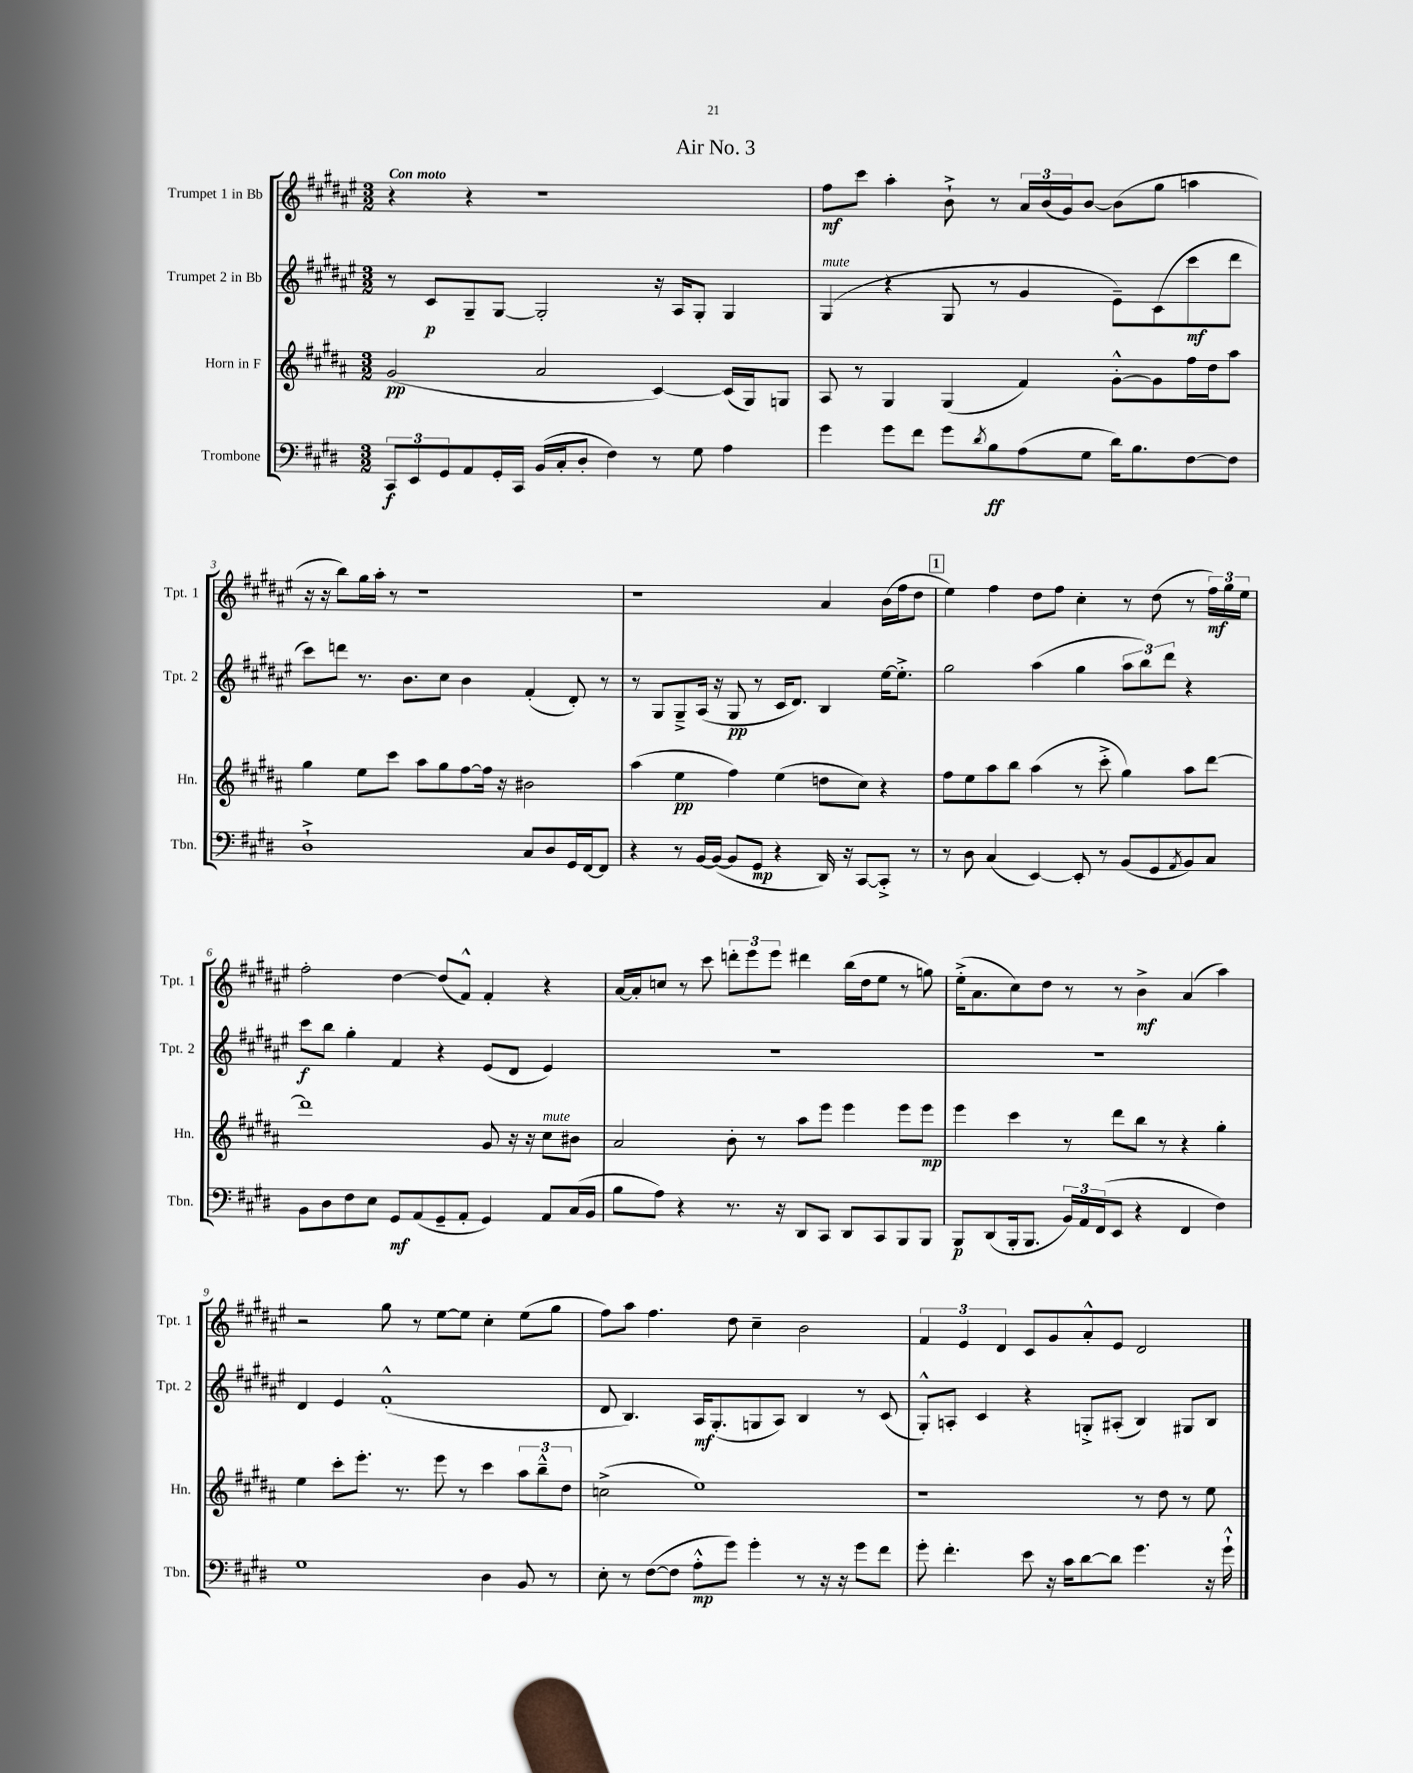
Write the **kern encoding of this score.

**kern	**kern	**kern	**kern
*staff4	*staff3	*staff2	*staff1
*clefF4	*clefG2	*clefG2	*clefG2
*k[f#c#g#d#]	*k[f#c#g#d#a#]	*k[f#c#g#d#a#e#]	*k[f#c#g#d#a#e#]
*M3/2	*M3/2	*M3/2	*M3/2
12CC#	(2g#	8r	4r
12EE	.	.	.
.	.	8c#	.
12GG#	.	.	.
8AA	.	8G#~	4r
16GG#'	.	[8G#	.
16CC#	.	.	.
(16BB	2a#	2G#']	1r
16C#'	.	.	.
8D#'	.	.	.
4F#)	.	.	.
8r	[4c#)	16r	.
.	.	16A#	.
8G#	.	8G#'	.
4A	(16c#]	4G#	.
.	16G#)	.	.
.	8G	.	.
=	=	=	=
4g#	8A#	(4G#	8ff#
.	8r	.	8ccc#
8g#	4G#	4r	4aa#'
8f#	.	.	.
8g#	(4G#	8G#	8b`^
8qd#	.	.	.
8B	.	8r	8r
(8A	4f#)	4g#	24a#
.	.	.	(24b
.	.	.	24g#)
8G#	.	.	[8b
16d#)	[8g#'^^	8e#~)	(8b]
8.B	.	.	.
.	8g#]	(8c#	8gg#
[8F#	16ff#	8ccc#	4aa
.	16dd#	.	.
8F#]	8aa#	8ddd#	.
=	=	=	=
1D#`^	4gg#	8ccc#)	16r
.	.	.	16r
.	.	8ddd	8bb)
.	8ee	8.r	16gg#
.	.	.	16aa#'
.	8ccc#	.	8r
.	.	8.b	.
.	8aa#	.	1r
.	8gg#	8cc#	.
.	[8ff#	4b	.
.	16ff#]	.	.
.	16r	.	.
8C#	2b#	(4f#'	.
8D#	.	.	.
16GG#	.	8d#')	.
[16FF#	.	.	.
8FF#]	.	8r	.
=	=	=	=
4r	(4aa#	8r	1r
.	.	8G#	.
8r	4ee	8G#~^	.
[16BB	.	(16A#	.
(16BB_	.	16r	.
8BB]	4ff#)	8G#	.
8GG#	.	8r	.
4r	(4ee	16c#	.
.	.	8.d#)	.
16DD#)	8dd	4B	4a#
16r	.	.	.
[8CC#	8cc#)	.	.
8CC#'^]	4r	[16ee#	(16b
.	.	8.ee#'^]	16ff#
8r	.	.	8dd#
=	=	=	=
8r	8ff#	2gg#	4ee#)
8D#	8ee	.	.
(4C#	8aa#	.	4ff#
.	8bb	.	.
[4EE)	(4aa#	(4aa#	8dd#
.	.	.	8ff#
8EE']	8r	4gg#	4cc#'
8r	8ccc#'^	.	.
(8BB	4gg#)	12aa#	8r
.	.	12bb)	.
8GG#	.	.	(8dd#
.	.	12ddd#	.
8qAA	.	.	.
8BB)	8aa#	4r	8r
8C#	[8ddd#	.	24ff#)
.	.	.	24gg#
.	.	.	24ee#
=	=	=	=
8BB	1ddd#]	8ccc#	2ff#'
8D#	.	8bb	.
8F#	.	4gg#'	.
8E	.	.	.
8GG#	.	4f#	[4dd#
(8AA	.	.	.
8GG#~	.	4r	(8dd#]
8AA'	.	.	8f#^^)
4GG#)	8g#	(8e#	4f#'
.	16r	8d#	.
.	16r	.	.
8AA	8cc#	4e#)	4r
(16C#	8b#	.	.
16BB	.	.	.
=	=	=	=
8B	2a#	1.r	[16a#
.	.	.	16a#']
8A)	.	.	8cc
4r	.	.	8r
.	.	.	8ccc#
8.r	8b'	.	12ddd'
.	.	.	12eee#
.	8r	.	.
.	.	.	12eee#
16r	.	.	.
8DD#	8aa#	.	4ddd#
8CC#	8eee	.	.
8DD#	4eee	.	(16bb
.	.	.	16dd#
8CC#	.	.	8ee#
8BBB	8eee	.	8r
8BBB	8eee	.	8gg)
=	=	=	=
8BBB	4eee	1.r	(16ee#'^
.	.	.	8.a#
(8DD#	.	.	.
16BBB'	4ccc#	.	8cc#)
8.BBB	.	.	.
.	.	.	8dd#
24BB)	8r	.	8r
24AA	.	.	.
(24FF#	.	.	.
8EE	8ddd#	.	8r
4r	8bb	.	4b^
.	8r	.	.
4FF#	4r	.	(4a#
4F#)	4gg#'	.	4aa#)
=	=	=	=
1G#	4ee	4d#	2r
.	8ccc#'	4e#	.
.	8.eee'	.	.
.	.	(1f#'^^	8gg#
.	8.r	.	.
.	.	.	8r
.	8eee	.	[8ee#
.	8r	.	8ee#]
4D#	4ccc#	.	4cc#'
8BB	12aa#	.	(8ee#
.	12bb~^^	.	.
8r	.	.	8gg#
.	12dd#	.	.
=	=	=	=
8E'	(2cc^	8d#	8ff#)
8r	.	4.B)	8aa#
([8F#	.	.	4.ff#
8F#]	.	.	.
8A'^^	1ee)	16A#	.
.	.	(8.G#'	.
8g#)	.	.	8dd#
4g#'	.	8G	4cc#~
.	.	8A#)	.
8r	.	4B	2b
16r	.	.	.
16r	.	.	.
8g#	.	8r	.
8f#	.	(8c#	.
=	=	=	=
8g#'	1r	8G#'^^)	6f#
4.f#'	.	8A'	.
.	.	.	6e#
.	.	4c#	.
.	.	.	6d#
8e	.	4r	8c#
16r	.	.	8g#
16c#	.	.	.
[8d#	.	8G'^	8a#'^^
8d#]	.	(8A#'	8e#
4.g#	8r	4B)	2d#
.	8dd#	.	.
.	8r	8G#	.
16r	8ee	8B	.
16g#`^^	.	.	.
==	==	==	==
*-	*-	*-	*-
